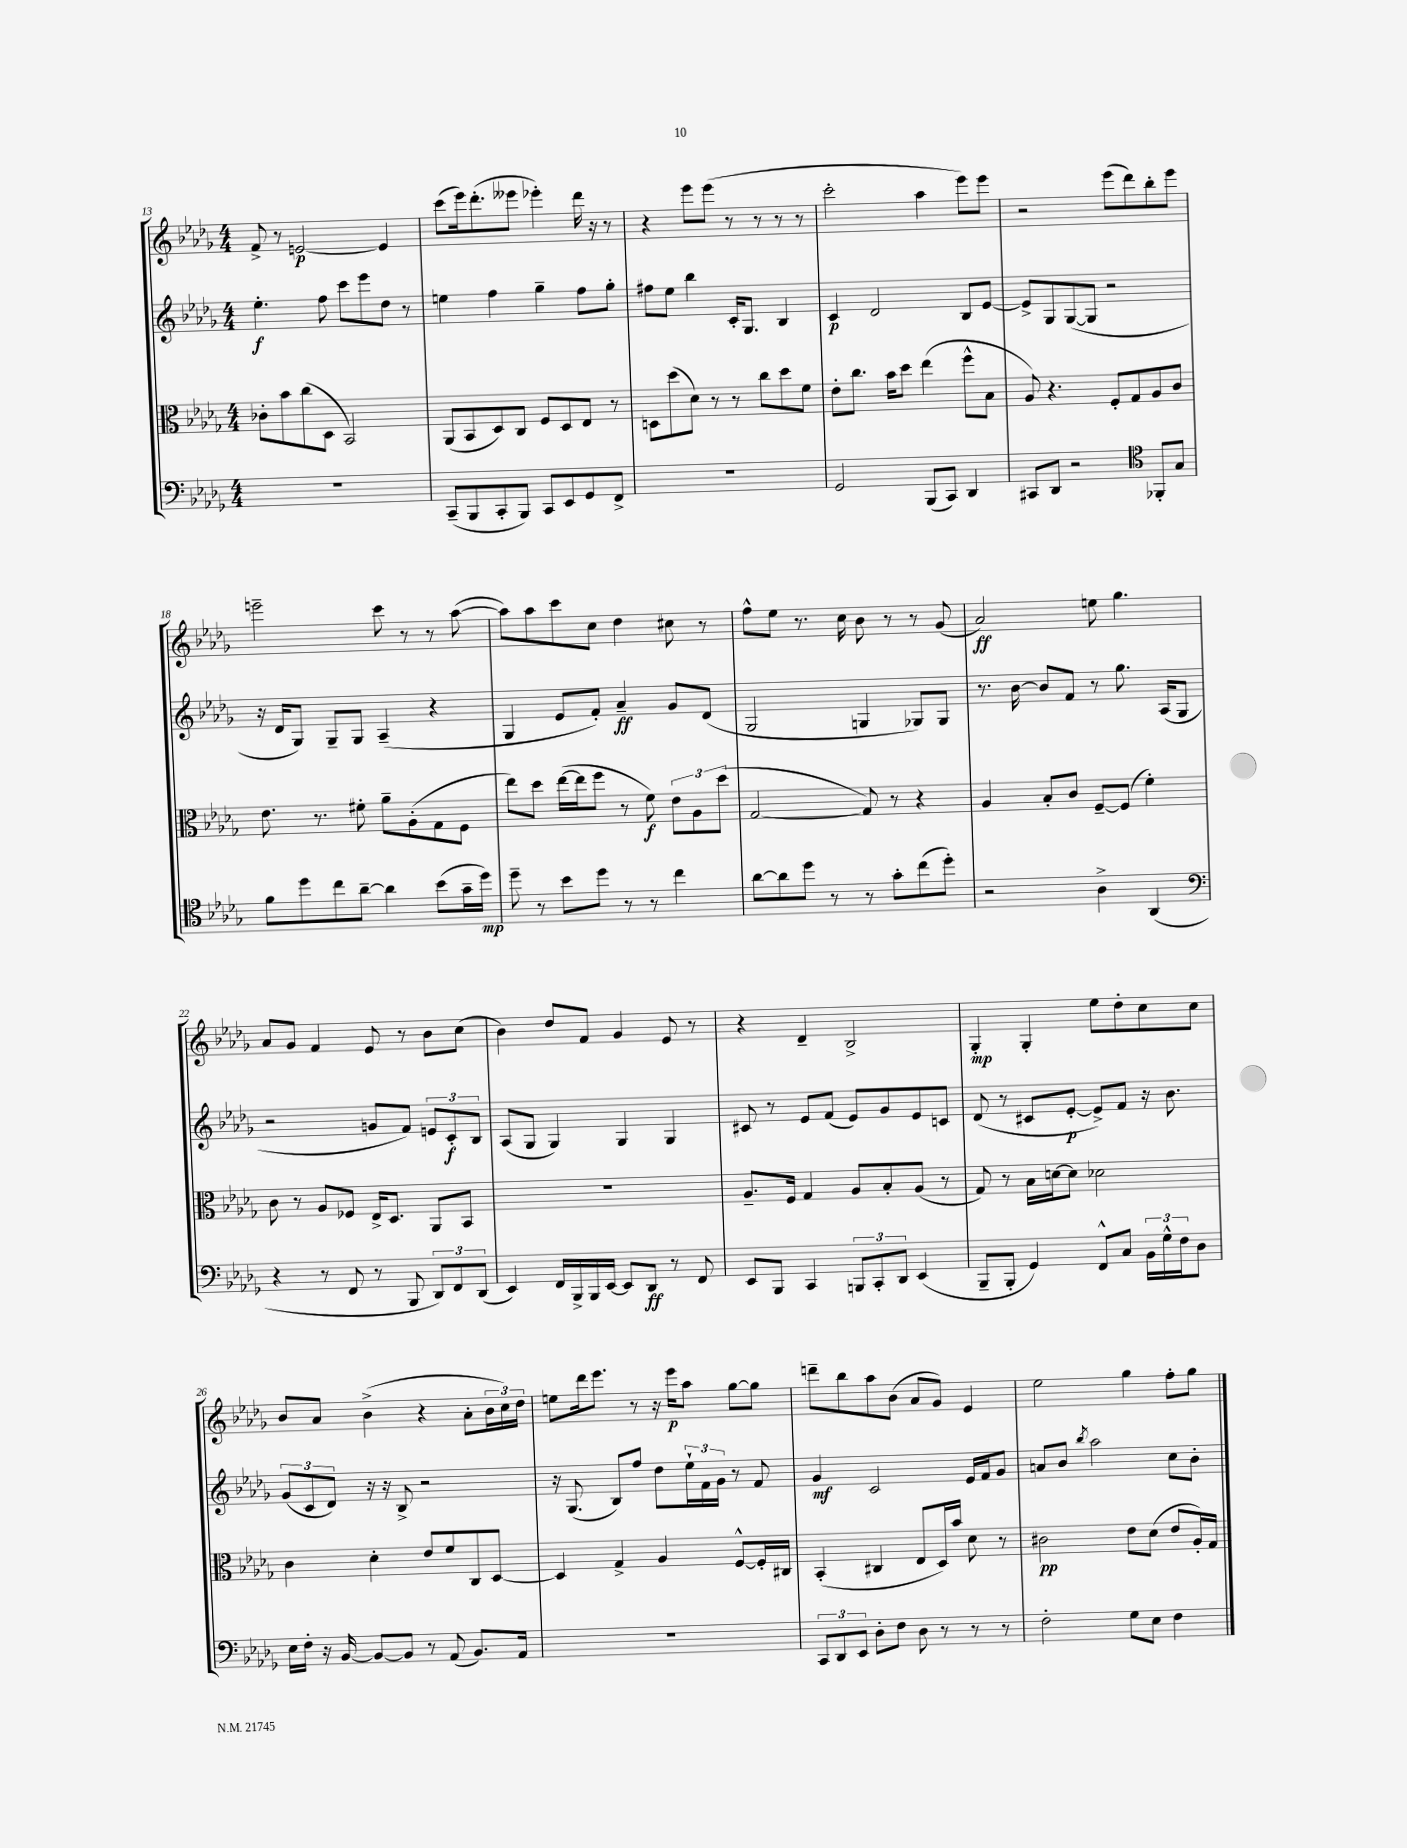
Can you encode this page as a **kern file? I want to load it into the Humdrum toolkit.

**kern	**kern	**kern	**kern
*staff4	*staff3	*staff2	*staff1
*clefF4	*clefC3	*clefG2	*clefG2
*k[b-e-a-d-g-]	*k[b-e-a-d-g-]	*k[b-e-a-d-g-]	*k[b-e-a-d-g-]
*M4/4	*M4/4	*M4/4	*M4/4
1r	8c-'\L	4.ee-'\	8f^/
.	8b-\	.	8r
.	(8cc\	.	[2e/
.	8D-\J	8ff\	.
.	2BB-/)	8ccc\L	.
.	.	8eee-\	.
.	.	8dd-\J	4e/]
.	.	8r	.
=	=	=	=
(8CC~/L	(8AA-/L	4ee\	(8ccc\L
8BBB-/	8BB-/	.	16eee-\k)
.	.	.	(8.ddd-'\
8CC'/	8D-/)	4ff\	.
8BBB-/J)	8C/J	.	8eee--\J
8CC/L	8F/L	4gg-~\	4eee-'\)
8EE-/	8D-/	.	.
8GG-/	8E-/J	8ff\L	16ddd-\
.	.	.	16r
8FF^/J	8r	8gg-'\J	8r
=	=	=	=
1r	8D\L	8ff#\L	4r
.	(8dd-\	8ee-\J	.
.	8d-\J)	4bb-\	8eee-\L
.	8r	.	(8eee-\J
.	8r	16c'/LK	8r
.	.	8.G-/J	.
.	8cc\L	.	8r
.	8dd-\	4B-/	8r
.	8f\J	.	8r
=	=	=	=
2GG-/	8e-'\L	4c/	2ccc'\
.	8.cc\J	.	.
.	.	2d-/	.
.	16b-\LK	.	.
.	8dd-\J	.	.
(8BBB-/L	(4ee-\	.	4aa-\
8CC/J)	.	.	.
4DD-/	8ff^^\L	8B-/L	8eee-\L)
.	8B-\J	[8e-/J	8eee-\J
=	=	=	=
8CC#/L	8A-/)	8e-^/]L	2r
8DD-/J	4.r	8G-/	.
2r	.	([8G-/	.
.	.	8G-/]J	.
.	8F'/L	2r	(8eee-\L
.	8G-/	.	8ddd-\)
*clefC4	*	*	*
8FF-'/L	8A-/	.	8bb-'\
8G-/J	8c/J	.	8eee-\J
=	=	=	=
8f\L	8.e-\	16r	2eee~\
.	.	16d-/LK	.
8dd-\	.	8G-/J)	.
.	8.r	.	.
8cc\	.	8G-~/L	.
[8a-~\J	8f#'\	8G-/J	.
4a-\]	8a-~\L	(4A-~/	8ccc\
.	(8A-'\	.	8r
(8b-\L	8G-\	4r	8r
16g-~\L	8F\J	.	([8aa-\
16dd-\JJ)	.	.	.
=	=	=	=
8dd-~\	8ee-\L)	4G-/	8aa-\]L)
8r	8dd-\J	.	8aa-\
8b-\L	([16ee-\LL	8e-/L	8ccc\
.	16ee-\]J	.	.
8dd-\J	8ff\J	8f'/J)	8cc\J
8r	8r	4a-~/	4dd-\
8r	8f\)	.	.
4cc\	12e-\L	8g-/L	8cc#\
.	12A-\	.	.
.	.	(8d-/J	8r
.	(12dd-\J	.	.
=	=	=	=
[8a-\L	[2G-/	2G-/	8ff^^\L
8a-\]	.	.	8ee-\J
8dd-\J	.	.	8.r
8r	.	.	.
.	.	.	16cc\
8r	8G-/])	4G/	8b-\
8g-'\L	8r	.	8r
(8cc\	4r	8G-/L)	8r
8dd-'\J)	.	8G-/J	(8g-/
=	=	=	=
2r	4A-/	8.r	2a-/)
.	.	[16b-\	.
.	8B-'/L	8b-/]L	.
.	8c/J	8f/J	.
4A-^\	[8F~/L	8r	8ee\
.	(8F/]J	8.gg-\	4.gg-\
(4AA-/	4f'\)	.	.
.	.	(16A-/LK	.
.	.	8G-/J	.
=	=	=	=
*clefF4	*	*	*
4r	8c\	2r	8a-/L
.	8r	.	8g-/J
8r	8A-/L	.	4f/
8FF/	8F-/J	.	.
8r	16E-^/LK	8g/L	8e-/
.	8.D-/J	.	.
8BBB-/	.	8f/J)	8r
12DD-/L)	8AA-/L	12e/L	8b-\L
12FF/	.	12c'/	.
.	8BB-/J	.	(8cc\J
(12DD-/J	.	12B-/J	.
=	=	=	=
4EE-/)	1r	(8A-/L	4b-\)
.	.	8G-/J	.
16FF/LL	.	4G-/)	8dd-/L
16BBB-^/	.	.	.
16BBB-/	.	.	8f/J
[16EE-/JJ	.	.	.
8EE-/]L	.	4G-/	4g-/
8DD-/J	.	.	.
8r	.	4G-/	8e-/
8FF/	.	.	8r
=	=	=	=
8EE-/L	8.A-~/L	8c#/	4r
8BBB-/J	.	8r	.
.	16F/Jk	.	.
4CC/	4G-/	8e-/L	4d-~/
.	.	(8f/J	.
12BBB/L	8A-/L	8e-/L)	2B-^/
12CC'/	.	.	.
.	8B-'/	8g-/	.
12DD-/J	.	.	.
(4EE-/	(8A-/J	8e-/	.
.	8r	8c/J	.
=	=	=	=
8BBB-~/L	8G-/)	(8d-/	4G-'/
8BBB-'/J	8r	8r	.
4GG-/)	16B-\LL	8c#/L	4G-'/
.	[16d\J	.	.
.	8d\]J	[8e-'/J	.
8FF^^/L	2d-\	8e-^/]L)	8ee-\L
8C/J	.	8f/J	8dd-'\
24BB-\LL	.	16r	8cc\
24G-^^\	.	.	.
.	.	8.b-\	.
24F\J	.	.	.
8D-\J	.	.	8cc\J
=	=	=	=
16E-\LL	4c\	(12g-/L	8b-/L
16F'\JJ	.	.	.
.	.	12c/	.
16r	.	.	8a-/J
.	.	12d-/J)	.
[16BB-/	.	.	.
8BB-/_L	4d-'\	16r	(4b-^\
.	.	16r	.
8BB-/]J	.	8B-^/	.
8r	8e-/L	2r	4r
(8AA-/	8f/	.	.
8.BB-/L)	8C/	.	8a-'\L
.	[8D-/J	.	24b-\L
.	.	.	24cc\)
16AA-/Jk	.	.	.
.	.	.	24dd-\JJ
=	=	=	=
1r	4D-/]	16r	8ee\L
.	.	(8.G-/	.
.	.	.	16ddd-\k
.	.	.	8.eee-\J
.	4G-^/	8B-/L)	.
.	.	8ff/J	8r
.	4A-/	8dd-\L	16r
.	.	.	16eee-\LK
.	.	24ee-`\L	8aa-\J
.	.	24f\	.
.	.	24g-\JJ	.
.	[8F^^/L	8r	[8gg-\L
.	16F'/]L	8f/	8gg-\]J
.	16C#/JJ	.	.
=	=	=	=
12CC/L	(4BB-'/	4g-/	8ddd~\L
12DD-/	.	.	.
.	.	.	8bb-\
12EE-/J	.	.	.
8D-'\L	4C#/	2c/	8aa-\
8F\J	.	.	(8b-\J
8D-\	8E-/L	.	8a-/L
8r	16D-/L)	.	8g-/J)
.	16b-/JJ	.	.
8r	8d-\	16e-/LL	4e-/
.	.	16f/J	.
8r	8r	8g-/J	.
=	=	=	=
2F'\	2c#\	8a/L	2ee-\
.	.	8b-/J	.
.	.	8qbb-/	.
.	.	2aa-\	.
8G-\L	8e-\L	.	4gg-\
8E-\J	(8d-\J	.	.
4F\	8e-/L	8cc\L	8ff'\L
.	16A-'/L)	8b-'\J	8gg-\J
.	16G-/JJ	.	.
==	==	==	==
*-	*-	*-	*-
